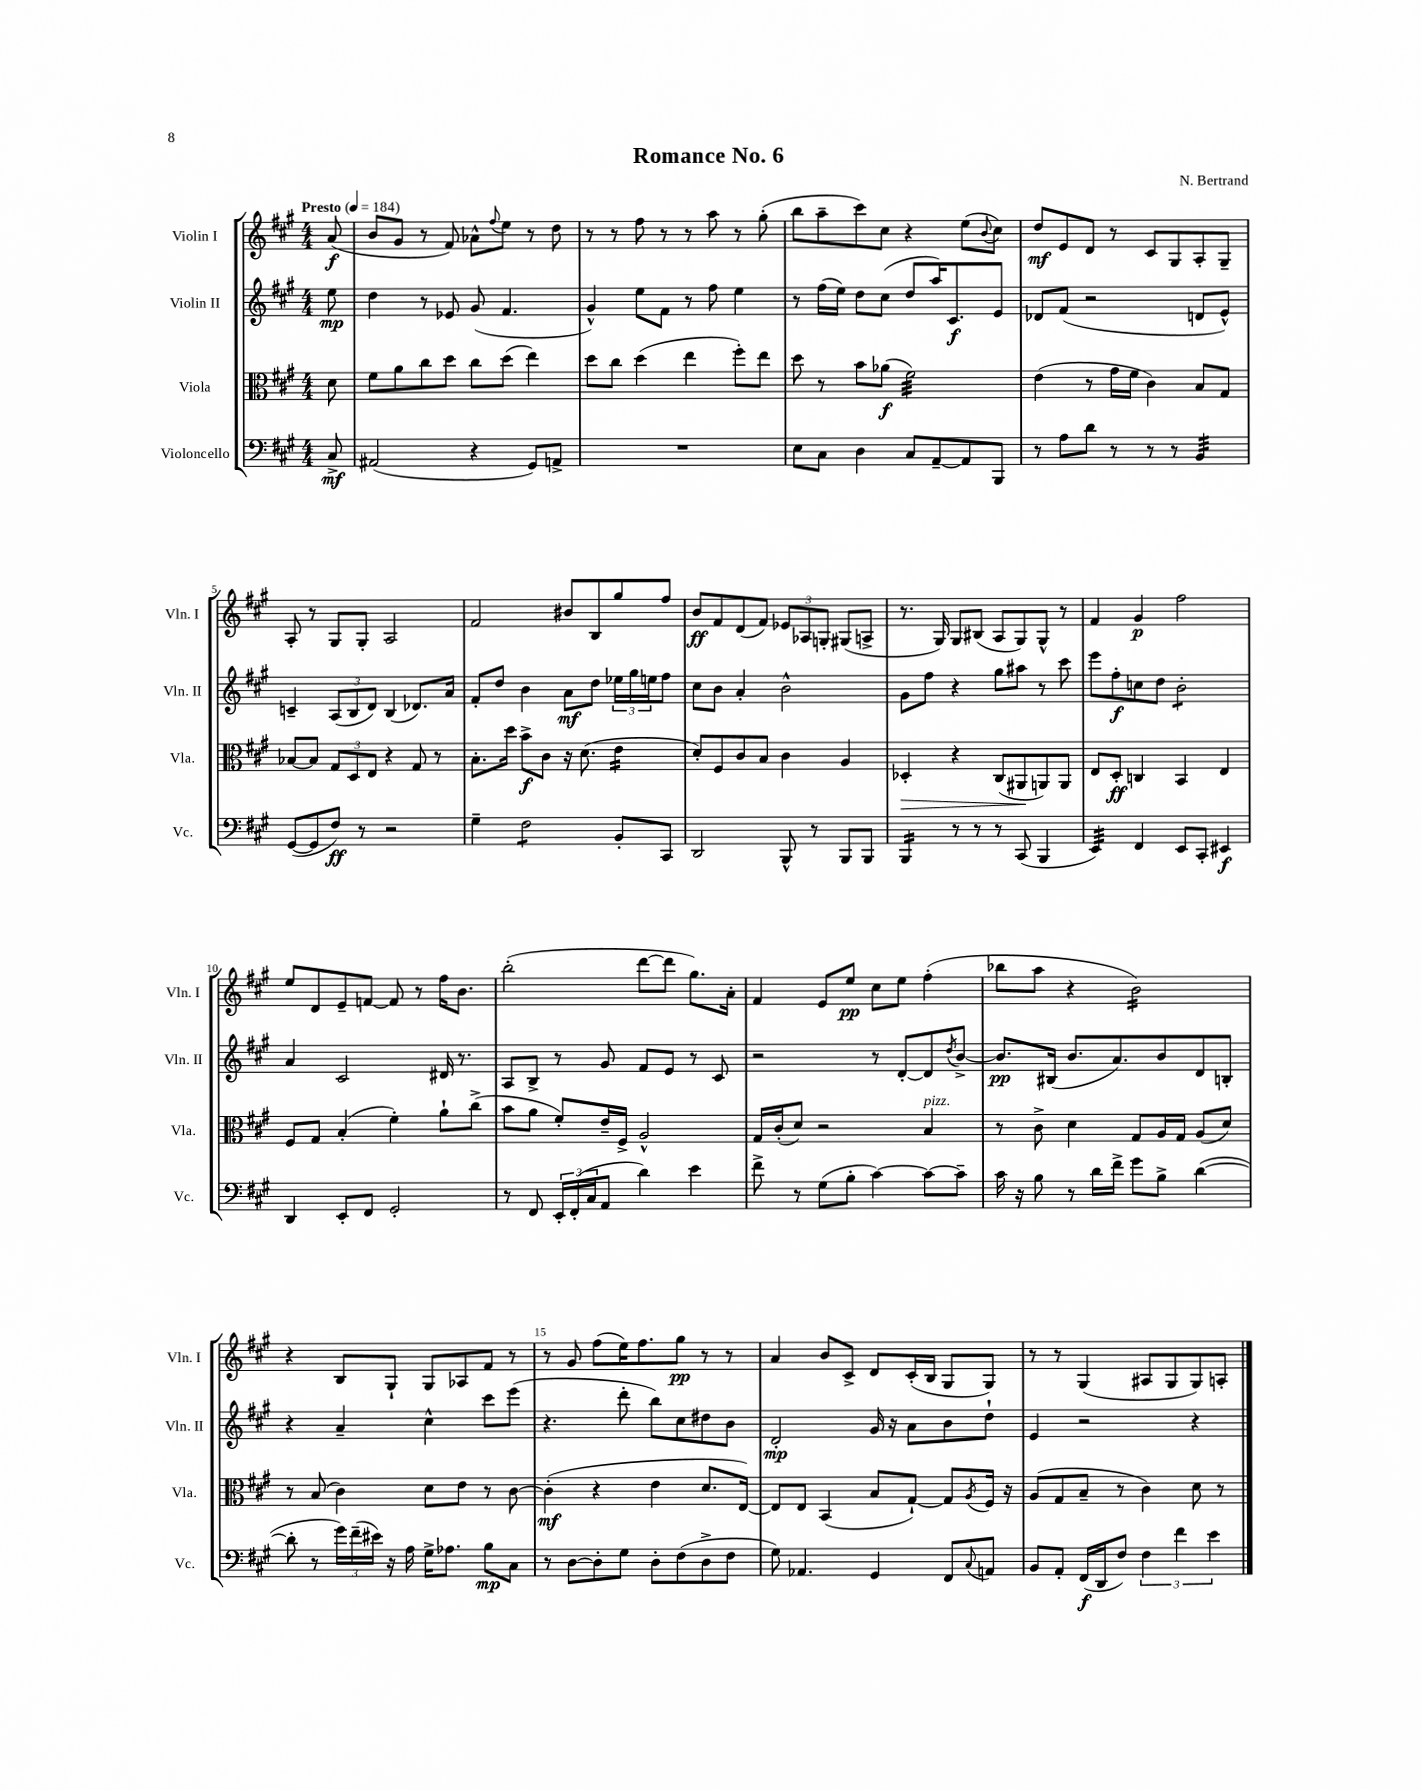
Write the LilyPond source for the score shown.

\header { title = "Romance No. 6" composer = "N. Bertrand" }
<<
\new StaffGroup <<
\new Staff = "s0" \with { instrumentName = "Violin I" shortInstrumentName = "Vln. I" } {
    \clef treble \key a \major \numericTimeSignature \time 4/4 \partial 8 \tempo "Presto" 4 = 184
    a'8\f( |
    b'8 gis'8 r8 fis'8) aes'8-^ \appoggiatura { fis''8 } e''8 r8 d''8 |
    r8 r8 fis''8 r8 r8 a''8 r8 gis''8-.( |
    b''8 a''8-- cis'''8) cis''8 r4 e''8( \appoggiatura { b'8 } cis''8) |
    d''8\mf e'8 d'8 r8 cis'8 gis8 a8-. gis8-- |
    a8-. r8 gis8 gis8-. a2 |
    fis'2 bis'8 b8 gis''8 fis''8 |
    b'8\ff fis'8 d'8( fis'8) \tuplet 3/2 { ees'8 aes8 g8-. } gis8( a8-> |
    r8. gis16) gis8 bis8( a8 gis8) gis8-^ r8 |
    fis'4 gis'4\p fis''2 |
    e''8 d'8 e'8-- f'8~ f'8 r8 fis''16 b'8. |
    b''2-.( d'''8~ d'''8 gis''8.) a'16-. |
    fis'4 e'8 e''8\pp cis''8 e''8 fis''4-.( |
    bes''8 a''8 r4 b'2:16) |
    r4 b8 gis8-! gis8 aes8 fis'8 r8 |
    r8 gis'8 fis''8( e''16) fis''8. gis''8\pp r8 r8 |
    a'4 b'8 cis'8-> d'8 cis'16-.( b16 gis8 gis8) |
    r8 r8 gis4( ais8 gis8 gis8) a8-. \bar "|." |
}
\new Staff = "s1" \with { instrumentName = "Violin II" shortInstrumentName = "Vln. II" } {
    \clef treble \key a \major \numericTimeSignature \time 4/4 \partial 8
    e''8\mp |
    d''4 r8 ees'8 gis'8( fis'4. |
    gis'4-^) e''8 fis'8 r8 fis''8 e''4 |
    r8 fis''16( e''16) d''8 cis''8( d''8 a''16) cis'8.\f e'8 |
    des'8 fis'8( r2 d'8 e'8-^) |
    c'4-- \tuplet 3/2 { a8( b8 d'8) } b4( des'8.) a'16 |
    fis'8-. d''8 b'4 a'8\mf d''8 \tuplet 3/2 { ees''16 gis''16 e''16 } fis''8 |
    cis''8 b'8 a'4-. b'2-^ |
    gis'8 fis''8 r4 gis''8 ais''8 r8 cis'''8 |
    e'''8 fis''8-.\f c''8 d''8 b'2:8-. |
    a'4 cis'2 dis'16 r8. |
    a8 b8-> r8 gis'8 fis'8 e'8 r8 cis'8 |
    r2 r8 d'8~-. d'8 \acciaccatura { d''8 } b'8~-> |
    b'8.\pp bis16( b'8. a'8.) b'8 d'8 b8-. |
    r4 a'4-- cis''4-^ cis'''8 e'''8( |
    r4. d'''8-. b''8) cis''8 dis''8 b'8 |
    d'2-.\mp gis'16 r16 a'8 b'8 d''8-! |
    e'4 r2 r4 \bar "|." |
}
\new Staff = "s2" \with { instrumentName = "Viola" shortInstrumentName = "Vla." } {
    \clef alto \key a \major \numericTimeSignature \time 4/4 \partial 8
    d'8 |
    fis'8 a'8 cis''8 d''8 cis''8 d''8( e''4) |
    d''8 cis''8 d''4( e''4 fis''8-.) e''8 |
    d''8 r8 b'8 aes'8\f( fis'2:32) |
    e'4( r8 gis'16 fis'16 cis'4) b8 gis8 |
    bes8~ bes8 \tuplet 3/2 { gis8 d8 e8 } r4 gis8 r8 |
    b8.-. d''16 b'8->\f cis'8 r16 d'8.( e'4:16 |
    d'8-.) fis8 cis'8 b8 cis'4 a4 |
    des4-.\> r4 cis8( ais,8\! a,8) a,8 |
    e8 d8-.\ff c4 b,4 e4 |
    fis8 gis8 b4-.( fis'4-.) a'8-! cis''8->( |
    b'8 a'8 fis'8-.) e'16-- fis16-> a2-^ |
    gis16 cis'16-.( d'8) r2 b4^\markup { \italic "pizz." } |
    r8 cis'8-> d'4 gis8 a16 gis16 a8( d'8) |
    r8 b8( cis'4) d'8 e'8 r8 cis'8~ |
    cis'4-.\mf( r4 e'4 d'8. e16~) |
    e8 e8 b,4( b8 gis8~-!) gis8 \acciaccatura { a8 } fis16 r16 |
    a8( gis8 b8-- r8 cis'4) d'8 r8 \bar "|." |
}
\new Staff = "s3" \with { instrumentName = "Violoncello" shortInstrumentName = "Vc." } {
    \clef bass \key a \major \numericTimeSignature \time 4/4 \partial 8
    cis8->\mf |
    ais,2( r4 gis,8) a,8-> |
    R1 |
    e8 cis8 d4 cis8 a,8~-- a,8 b,,8 |
    r8 a8 d'8 r8 r8 r8 b,4:32 |
    gis,8~( gis,8 fis8\ff) r8 r2 |
    gis4-- fis2:8 b,8-. cis,8 |
    d,2 b,,8-^ r8 b,,8 b,,8 |
    b,,4:16 r8 r8 r8 cis,8( b,,4 |
    e,4:32) fis,4 e,8 cis,8-. eis,4\f |
    d,4 e,8-. fis,8 gis,2-. |
    r8 fis,8 \tuplet 3/2 { e,16-. fis,16-.( cis16 } a,8 d'4) e'4 |
    fis'8-> r8 gis8( b8-. cis'4~) cis'8~ cis'8-- |
    cis'16 r16 b8 r8 d'16 fis'16-> gis'8 b8-> d'4~( |
    d'8-. r8 \tuplet 3/2 { gis'16) fis'16--( eis'16) } r16 a16 gis16-> aes8. b8\mp cis8 |
    r8 d8~ d8-. gis8 d8-. fis8( d8-> fis8 |
    gis8) aes,4. gis,4 fis,8 \appoggiatura { cis8 } a,8 |
    b,8 a,8-. fis,16\f( d,16 fis8) \tuplet 3/2 { fis4 fis'4 e'4 } \bar "|." |
}
>>
>>
\layout { \context { \Score \override BarNumber.break-visibility = ##(#f #t #t) barNumberVisibility = #(every-nth-bar-number-visible 5) } }
